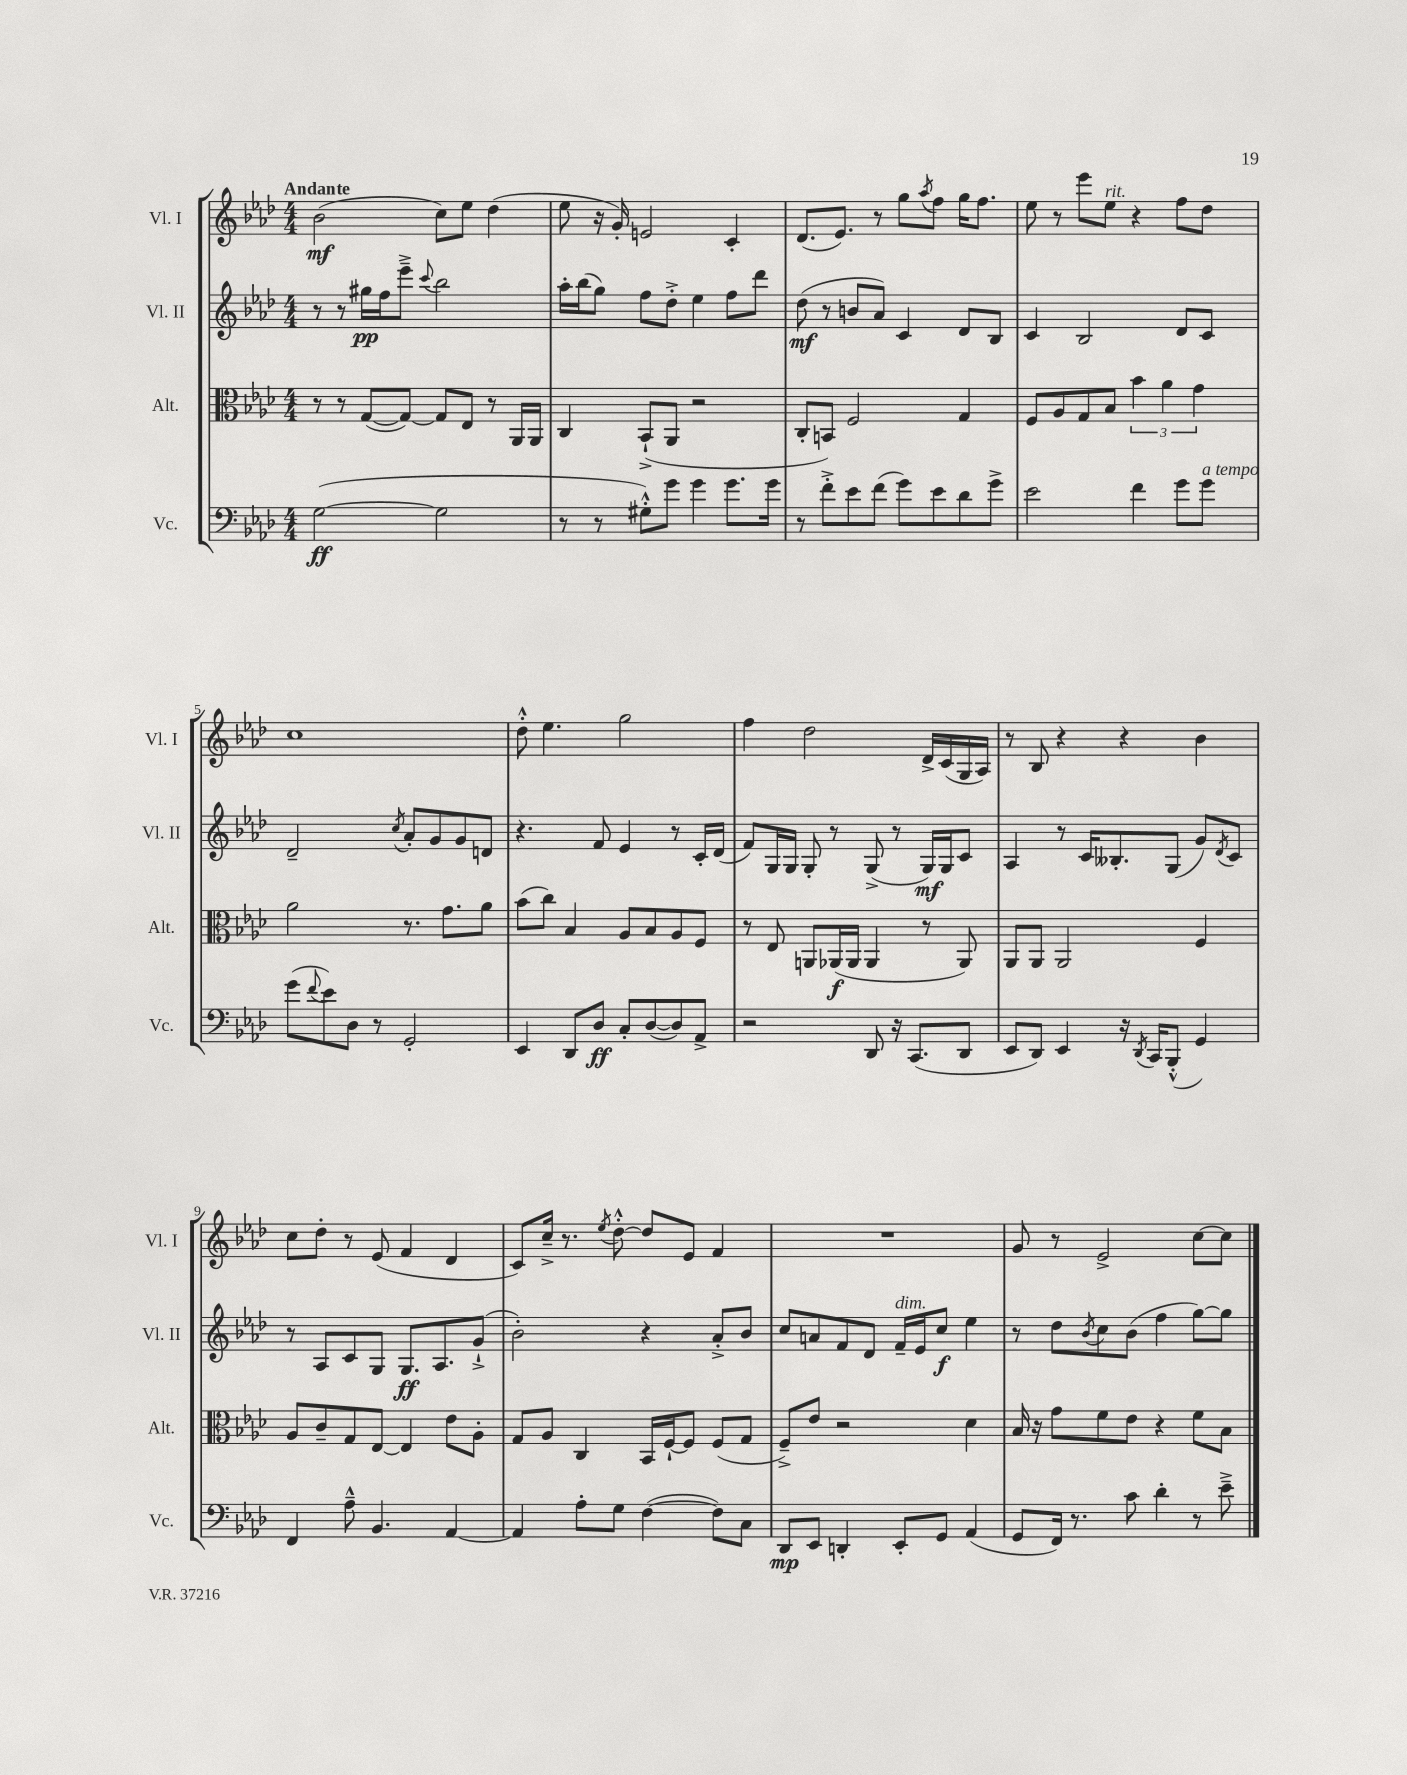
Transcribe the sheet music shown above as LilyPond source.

<<
\new StaffGroup <<
\new Staff = "s0" \with { instrumentName = "Vl. I" shortInstrumentName = "Vl. I" } {
    \clef treble \key aes \major \numericTimeSignature \time 4/4 \tempo "Andante"
    bes'2\mf( c''8) ees''8 des''4( |
    ees''8 r16 g'16-.) e'2 c'4-. |
    des'8.( ees'8.) r8 g''8 \acciaccatura { aes''8 } f''8 g''16 f''8. |
    ees''8 r8 ees'''8 ees''8^\markup { \italic "rit." } r4 f''8 des''8 |
    c''1 |
    des''8-.-^ ees''4. g''2 |
    f''4 des''2 des'16-> c'16( g16 aes16) |
    r8 bes8 r4 r4 bes'4 |
    c''8 des''8-. r8 ees'8( f'4 des'4 |
    c'8) c''16---> r8. \acciaccatura { ees''8 } des''8~-.-^ des''8 ees'8 f'4 |
    R1 |
    g'8 r8 ees'2-> c''8~ c''8 \bar "|." |
}
\new Staff = "s1" \with { instrumentName = "Vl. II" shortInstrumentName = "Vl. II" } {
    \clef treble \key aes \major \numericTimeSignature \time 4/4
    r8 r8 gis''16\pp f''16 ees'''8---> \appoggiatura { c'''8 } bes''2 |
    aes''16-. bes''16( g''8) f''8 des''8-.-> ees''4 f''8 des'''8 |
    des''8\mf( r8 b'8 aes'8) c'4 des'8 bes8 |
    c'4 bes2 des'8 c'8 |
    des'2-- \acciaccatura { c''8 } aes'8-. g'8 g'8 d'8 |
    r4. f'8 ees'4 r8 c'16-. des'16( |
    f'8) g16 g16 g8-. r8 g8->( r8 g16\mf) g16 c'8 |
    aes4 r8 c'16 beses8.-. g8( g'8) \acciaccatura { des'8 } c'8 |
    r8 aes8 c'8 g8 g8.\ff aes8. g'8-!->( |
    bes'2-.) r4 aes'8-.-> bes'8 |
    c''8 a'8 f'8 des'8 f'16--^\markup { \italic "dim." } ees'16 c''8\f ees''4 |
    r8 des''8 \acciaccatura { bes'8 } c''8 bes'8( f''4 g''8~) g''8 \bar "|." |
}
\new Staff = "s2" \with { instrumentName = "Alt." shortInstrumentName = "Alt." } {
    \clef alto \key aes \major \numericTimeSignature \time 4/4
    r8 r8 g8~( g8~) g8 ees8 r8 aes,16 aes,16 |
    c4 bes,8-!->( aes,8 r2 |
    c8-. b,8) f2 g4 |
    f8 aes8 g8 bes8 \tuplet 3/2 { bes'4 aes'4 g'4 } |
    aes'2 r8. g'8. aes'8 |
    bes'8( c''8) bes4 aes8 bes8 aes8 f8 |
    r8 ees8 a,8 aes,16\f( aes,16 aes,4 r8 aes,8) |
    aes,8 aes,8 aes,2 f4 |
    aes8 c'8-- g8 ees8~ ees4 ees'8 aes8-. |
    g8 aes8 c4 bes,16 f16~-! f8 f8( g8 |
    f8--->) ees'8 r2 des'4 |
    bes16 r16 g'8 f'8 ees'8 r4 f'8 bes8 \bar "|." |
}
\new Staff = "s3" \with { instrumentName = "Vc." shortInstrumentName = "Vc." } {
    \clef bass \key aes \major \numericTimeSignature \time 4/4
    g2~\ff( g2 |
    r8 r8 gis8-.-^) g'8 g'4 g'8. g'16 |
    r8 f'8-.-> ees'8 f'8( g'8) ees'8 des'8 g'8-> |
    ees'2 f'4 g'8 g'8^\markup { \italic "a tempo" } |
    g'8( \appoggiatura { f'8 } ees'8) des8 r8 g,2-. |
    ees,4 des,8 des8\ff c8-. des8~( des8) aes,8-> |
    r2 des,8 r16 c,8.( des,8 |
    ees,8 des,8) ees,4 r16 \acciaccatura { des,8 } c,16 bes,,8-.-^( g,4) |
    f,4 aes8---^ bes,4. aes,4~ |
    aes,4 aes8-. g8 f4~( f8) c8 |
    des,8\mp ees,8 d,4-. ees,8-. g,8 aes,4( |
    g,8 f,16) r8. c'8 des'4-. r8 ees'8---> \bar "|." |
}
>>
>>
